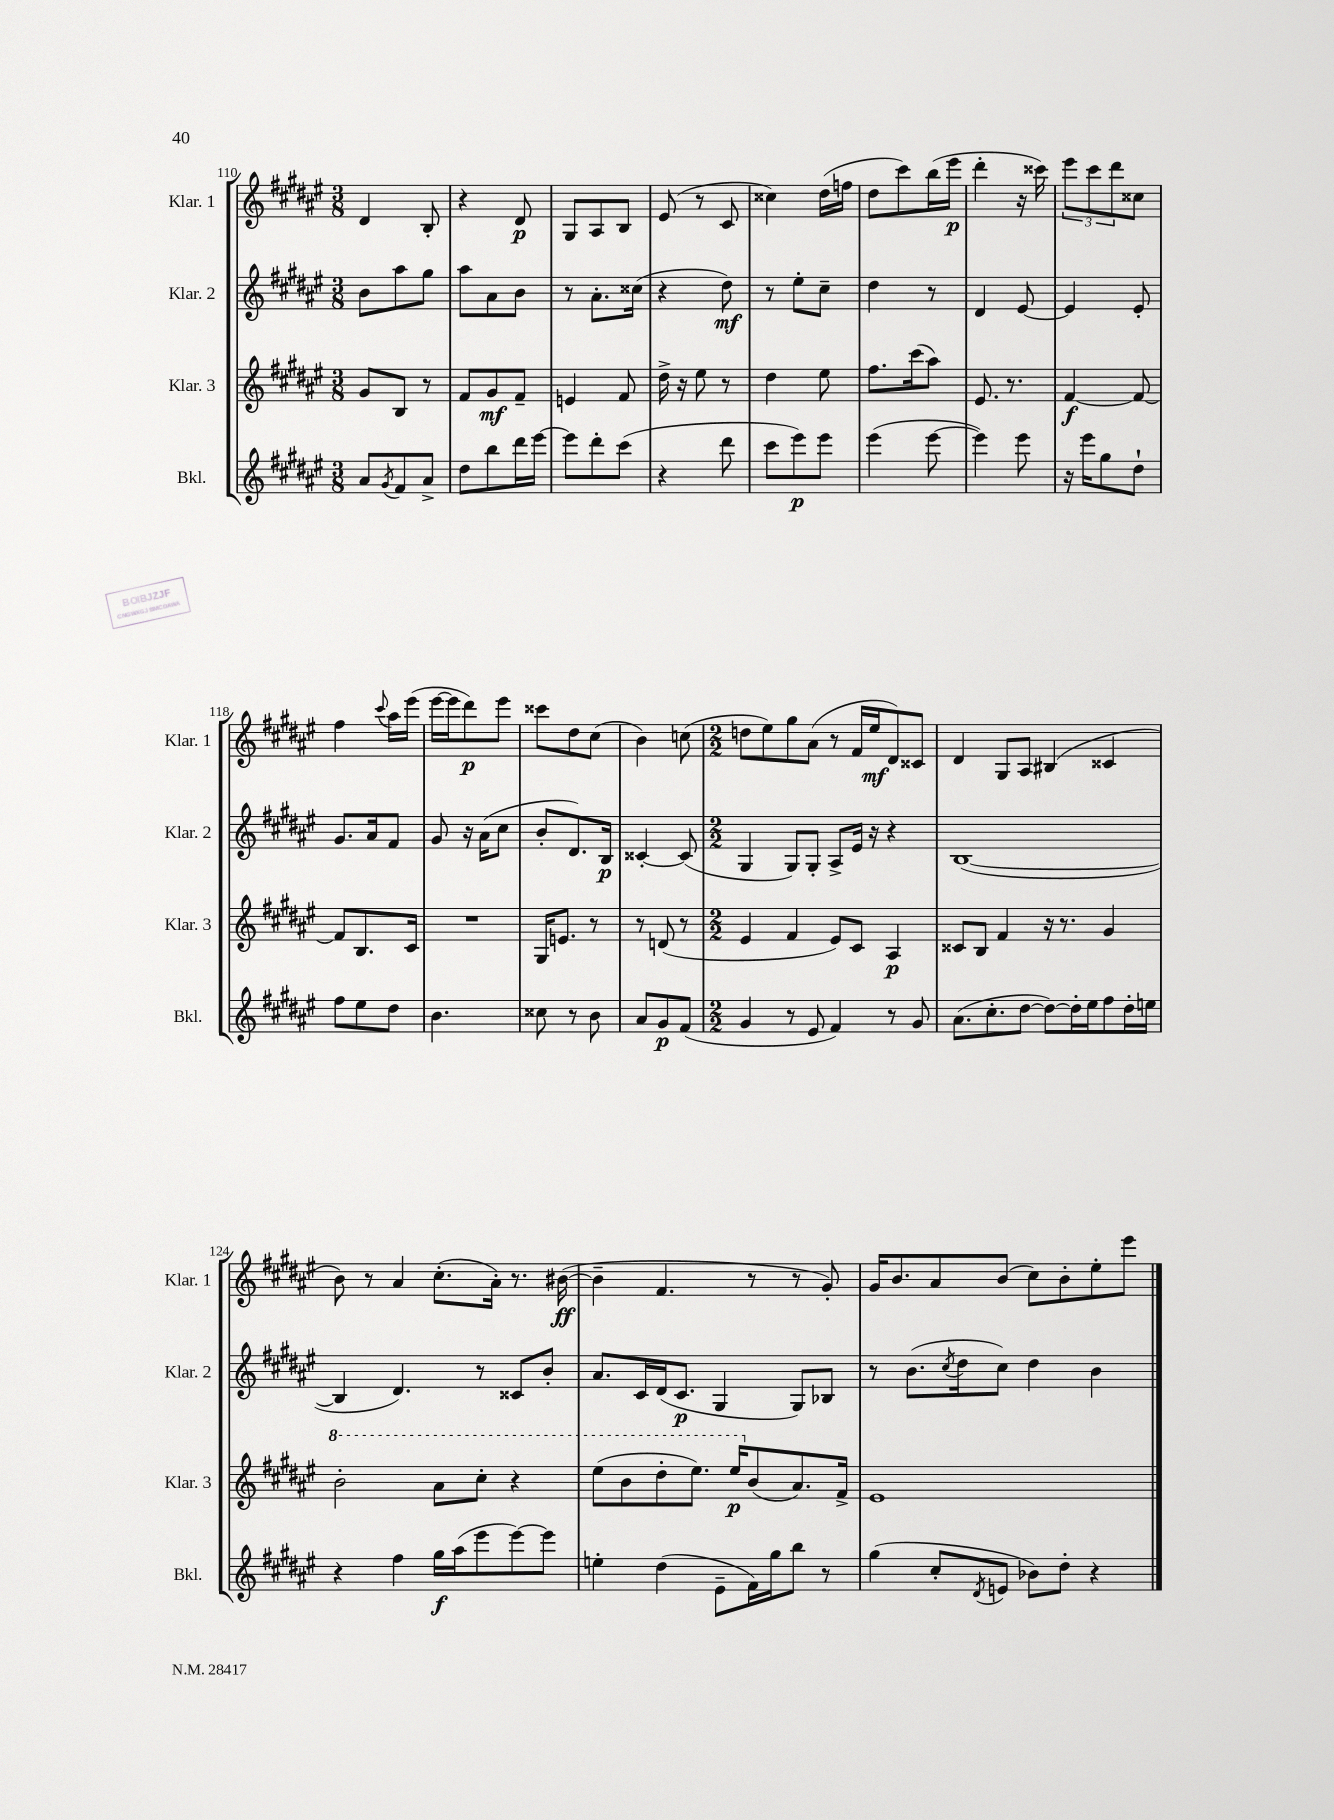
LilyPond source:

<<
\new StaffGroup <<
\new Staff = "s0" \with { instrumentName = "Klar. 1" shortInstrumentName = "Klar. 1" } {
    \clef treble \key fis \major \numericTimeSignature \time 3/8
    dis'4 b8-. |
    r4 dis'8\p |
    gis8 ais8 b8 |
    eis'8( r8 cis'8 |
    cisis''4) dis''16( f''16 |
    dis''8 cis'''8) b''16( eis'''16\p |
    dis'''4-. r16 cisis'''16) |
    \tuplet 3/2 { eis'''8 cis'''8 dis'''8 } cisis''8 |
    fis''4 \appoggiatura { cis'''8 } ais''16 eis'''16( |
    eis'''16~ eis'''16 dis'''8\p) eis'''8 |
    cisis'''8 dis''8 cis''8( |
    b'4) c''8( |
    \numericTimeSignature \time 2/2 d''8 eis''8) gis''8 ais'8( r8 fis'16 eis''16\mf dis'8) cisis'8 |
    dis'4 gis8 ais8 bis4( cisis'4 |
    b'8) r8 ais'4 cis''8.-.( ais'16-.) r8. bis'16~\ff( |
    bis'4-- fis'4. r8 r8 gis'8-.) |
    gis'16 b'8. ais'8 b'8( cis''8) b'8-. eis''8-. eis'''8 \bar "|." |
}
\new Staff = "s1" \with { instrumentName = "Klar. 2" shortInstrumentName = "Klar. 2" } {
    \clef treble \key fis \major \numericTimeSignature \time 3/8
    b'8 ais''8 gis''8 |
    ais''8 ais'8 b'8 |
    r8 ais'8.-. cisis''16( |
    r4 dis''8\mf) |
    r8 eis''8-. cis''8-- |
    dis''4 r8 |
    dis'4 eis'8~ |
    eis'4 eis'8-. |
    gis'8. ais'16 fis'8 |
    gis'8 r16 ais'16( cis''8 |
    b'8-. dis'8.) b16\p |
    cisis'4~-. cisis'8( |
    \numericTimeSignature \time 2/2 gis4 gis8) gis8-. ais8-> eis'16 r16 r4 |
    b1~( |
    b4 dis'4.) r8 cisis'8 b'8-. |
    ais'8. cis'16 dis'16( cis'8.\p gis4 gis8) bes8 |
    r8 b'8.( \acciaccatura { cis''8 } dis''16 cis''8) dis''4 b'4 \bar "|." |
}
\new Staff = "s2" \with { instrumentName = "Klar. 3" shortInstrumentName = "Klar. 3" } {
    \clef treble \key fis \major \numericTimeSignature \time 3/8
    gis'8 b8 r8 |
    fis'8 gis'8\mf fis'8-- |
    e'4 fis'8 |
    dis''16-> r16 eis''8 r8 |
    dis''4 eis''8 |
    fis''8. cis'''16( ais''8) |
    eis'8. r8. |
    fis'4~\f fis'8~ |
    fis'8 b8. cis'16 |
    R4. |
    gis16 e'8. r8 |
    r8 d'8( r8 |
    \numericTimeSignature \time 2/2 eis'4 fis'4 eis'8) cis'8 ais4\p |
    cisis'8 b8 fis'4 r16 r8. gis'4 |
    \ottava #1 b''2-. ais''8 cis'''8-. r4 |
    eis'''8( b''8 dis'''8-. eis'''8.) eis'''16\p \ottava #0 b'8( ais'8.) fis'16-> |
    eis'1 \bar "|." |
}
\new Staff = "s3" \with { instrumentName = "Bkl." shortInstrumentName = "Bkl." } {
    \clef treble \key fis \major \numericTimeSignature \time 3/8
    ais'8 \acciaccatura { gis'8 } fis'8 ais'8-> |
    dis''8 b''8 dis'''16 eis'''16~ |
    eis'''8 dis'''8-. cis'''8( |
    r4 dis'''8 |
    cis'''8 eis'''8\p) eis'''8 |
    eis'''4( eis'''8~ |
    eis'''4) eis'''8 |
    r16 eis'''16 gis''8 dis''8-! |
    fis''8 eis''8 dis''8 |
    b'4. |
    cisis''8 r8 b'8 |
    ais'8 gis'8\p fis'8( |
    \numericTimeSignature \time 2/2 gis'4 r8 eis'8 fis'4) r8 gis'8 |
    ais'8.( cis''8.-. dis''8~ dis''8~) dis''16-. eis''16 fis''8 dis''16-. e''16 |
    r4 fis''4 gis''16\f ais''16( eis'''8 eis'''8~) eis'''8 |
    e''4-. dis''4( eis'8-- fis'16) gis''16 b''8 r8 |
    gis''4( cis''8-. \acciaccatura { dis'8 } e'8 bes'8) dis''8-. r4 \bar "|." |
}
>>
>>
\layout { \context { \Score currentBarNumber = #110 } }
